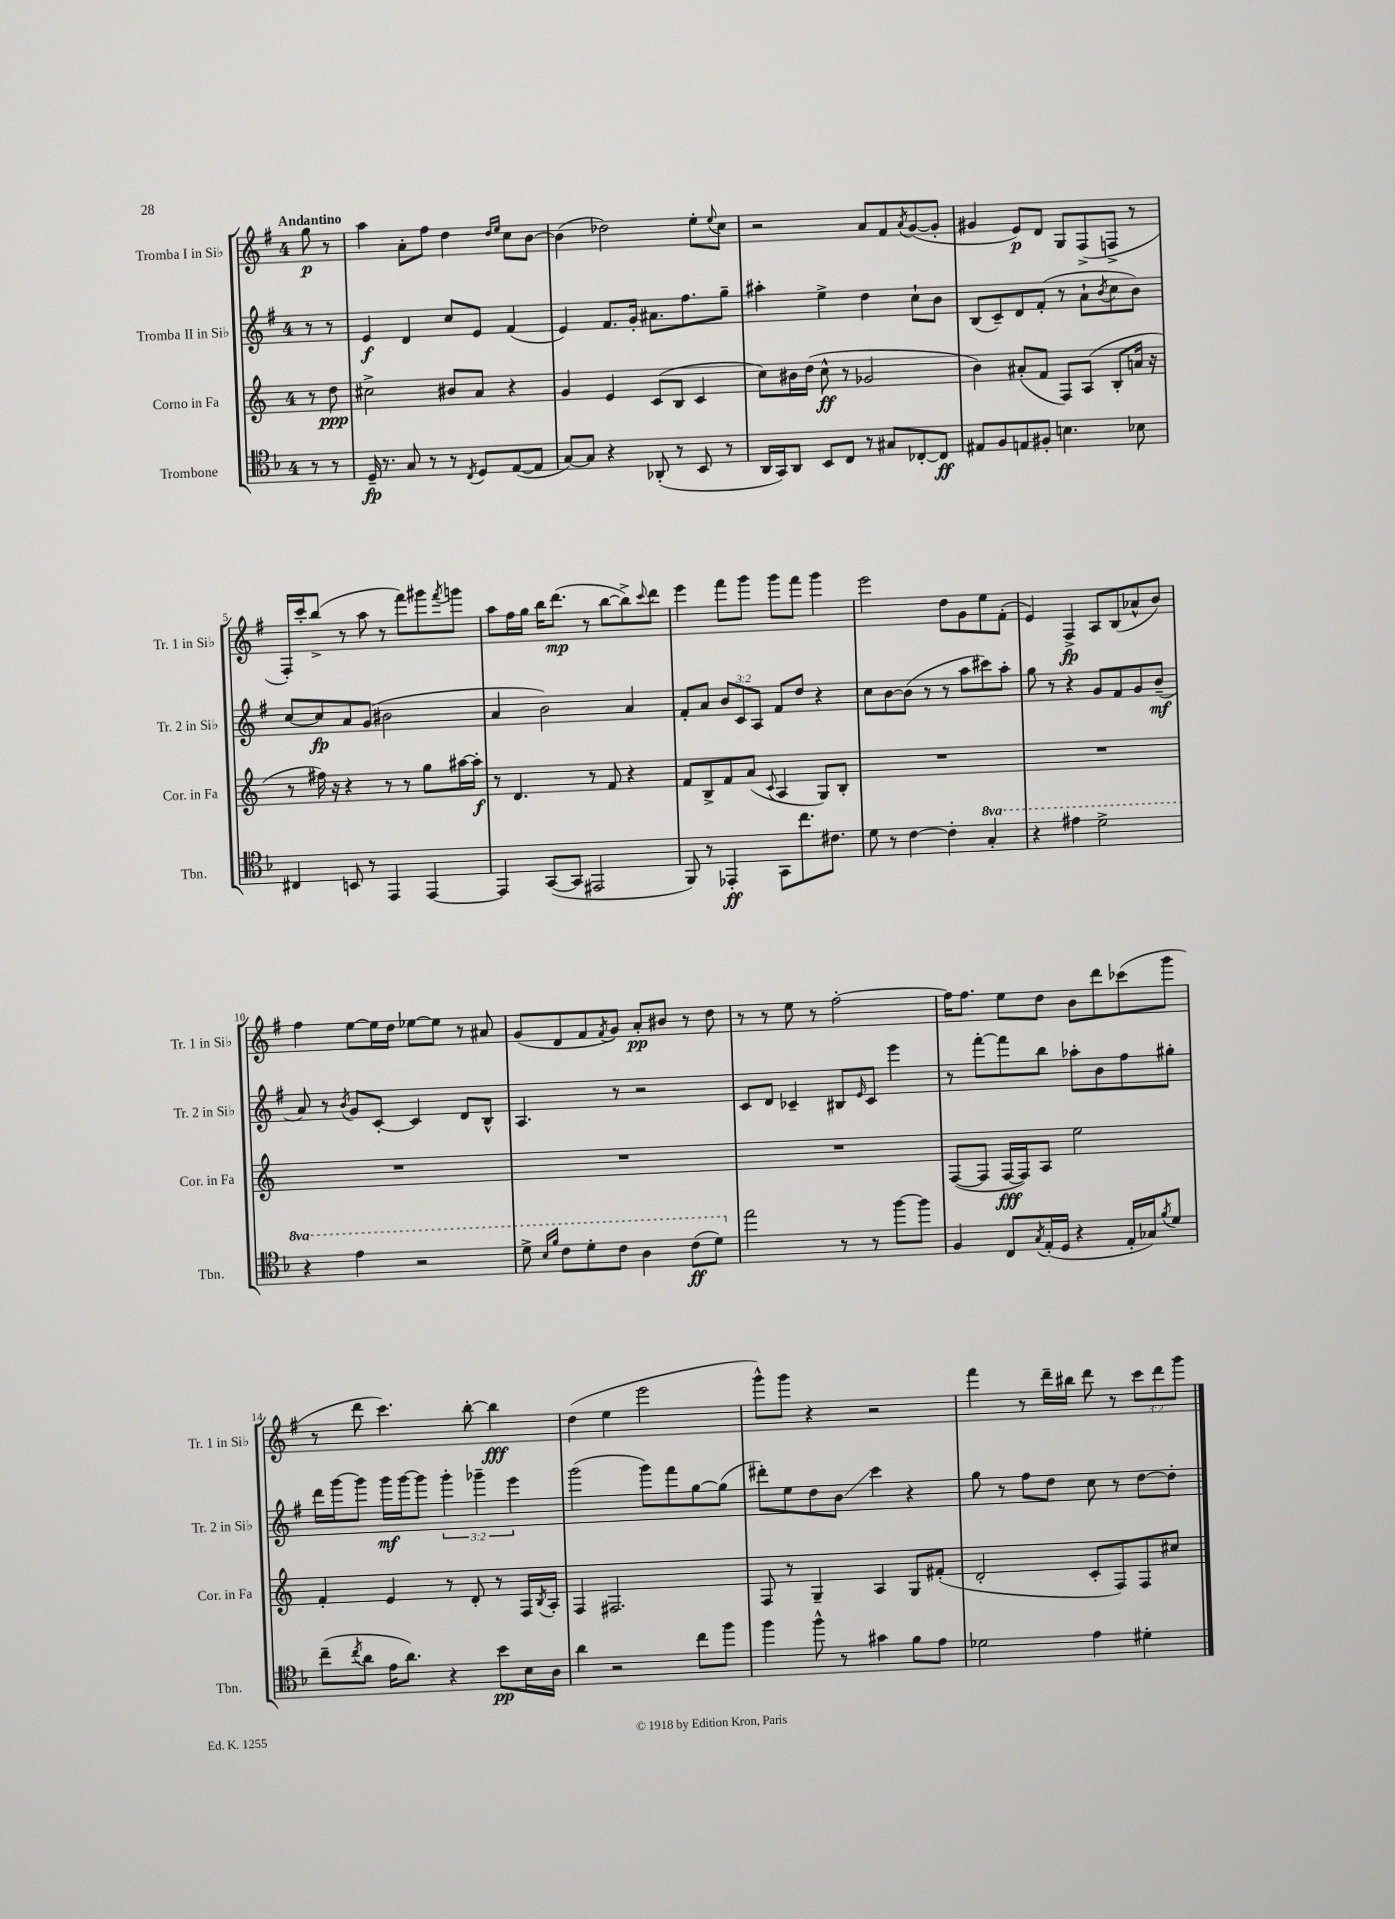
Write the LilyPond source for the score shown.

<<
\new StaffGroup <<
\new Staff = "s0" \with { instrumentName = "Tromba I in Sib" shortInstrumentName = "Tr. 1 in Sib" } {
    \clef treble \key g \major \once \override Staff.TimeSignature.style = #'single-digit \time 4/4 \override Staff.TupletNumber.text = #tuplet-number::calc-fraction-text \partial 4 \tempo "Andantino"
    g''8\p r8 |
    a''4 a'8-. fis''8 d''4 \grace { d''16 e''16 } c''8 b'8~ |
    b'4( des''2) e''8-. \appoggiatura { e''8 } c''8 |
    r2 a'8 fis'8 \acciaccatura { a'8 } g'8~( g'8-. |
    gis'4 e'8\p) d'8 g8 fis8->( f8-> r8 |
    fis16-.) c'''16-. b''8->( r8 a''8 r8 fis'''8) gis'''8 \acciaccatura { fis'''8 } g'''8 |
    a''8 fis''16 g''16 b''16 d'''8.\mp( r8 b''8~ b''8->) \appoggiatura { c'''8 } d'''8 |
    e'''4 fis'''8 g'''8 g'''8 fis'''8 g'''4 |
    e'''2 d''8 g'8 e''8 fis'8-.( |
    e'4) fis4->\fp a8 b8( aes'8-^ b'8) |
    fis''4 e''8~ e''16 d''16 ees''8~ ees''8 r8 ais'8 |
    g'8( d'8 fis'8 \acciaccatura { fis'8 } g'8) a'8-.\pp bis'8 r8 d''8 |
    r8 r8 e''8 r8 fis''2~-. |
    fis''16 fis''8. e''8 d''8 b'8 d'''8 ces'''8( g'''8 |
    r8 d'''8 c'''4.) b''8~-. b''4\fff |
    d''4( e''4 e'''2 |
    g'''8-^) g'''8 r4 r2 |
    fis'''4 r8 d'''16-- bis''16 d'''8 r8 \tuplet 3/2 { c'''8 d'''8 g'''8 } \bar "|." |
}
\new Staff = "s1" \with { instrumentName = "Tromba II in Sib" shortInstrumentName = "Tr. 2 in Sib" } {
    \clef treble \key g \major \once \override Staff.TimeSignature.style = #'single-digit \time 4/4 \override Staff.TupletNumber.text = #tuplet-number::calc-fraction-text \partial 4
    r8 r8 |
    e'4\f d'4 c''8 e'8 fis'4( |
    e'4) fis'8. g'16-. ais'8. fis''8. g''8-- |
    ais''4-. e''4-> d''4 c''8-! b'8 |
    b8( c'8--) d'8 fis'8-.( r8 a'8-! \acciaccatura { b'8 } c''8 b'8) |
    c''8~ c''8\fp a'8 g'8( bis'2 |
    a'4 b'2) a'4 |
    fis'8-. a'8 \tuplet 3/2 { b'8 c'8 a8 } fis'8 d''8 r4 |
    c''8 b'8~ b'8( r8 r8 a''8 cis'''8) a''8-. |
    g''8 r8 r4 g'8 fis'8 g'8 b'8--\mf( |
    a'8) r8 \acciaccatura { b'8 } g'8 c'8~-. c'4 d'8 b8-^ |
    a4. r8 r2 |
    c'8 d'8 ces'4-- bis8 \grace { e'16 } ces'8 e'''4 |
    r8 fis'''8~-. fis'''8 b''8 aes''8-. b'8 fis''8 gis''8-. |
    d'''16 g'''16~ g'''8 g'''16\mf g'''16~ g'''8 \tuplet 3/2 { g'''4-. ges'''4-- e'''4 } |
    g'''2( g'''8) fis'''8 g''8~ g''8( |
    dis'''8-.) e''8 d''8 b'8\glissando c'''4 r4 |
    g''8 r8 fis''8 d''8 c''8 r8 d''8~ d''8-. \bar "|." |
}
\new Staff = "s2" \with { instrumentName = "Corno in Fa" shortInstrumentName = "Cor. in Fa" } {
    \clef treble \key c \major \once \override Staff.TimeSignature.style = #'single-digit \time 4/4 \partial 4
    r8 d''8\ppp |
    cis''2-> bis'8 a'8 r4 |
    g'4 e'4 c'8( b8 c'4 |
    c''8) bis'16 d''16( c''8-^\ff r8 ges'2 |
    b'4) ais'8-.( f'8 f8) a8( b8-. a'16 r16 |
    r8 fis''16) r16 r4 r8 r8 g''8 ais''16~ ais''16-.\f |
    r8 d'4. r8 f'8 r4 |
    f'8 b8-> f'8 a'8( \appoggiatura { c'8 } a4 g8) b8-. |
    R1 |
    R1 |
    R1 |
    R1 |
    R1 |
    f8~( f8 f16~\fff f16) a8 e''2 |
    f'4-. e'4 r8 d'8-. r8 f16 \acciaccatura { b8 } a16-. |
    f4 fis2. |
    f8 r8 g4-- a4 g8 fis'8-.( |
    d'2-. c'8-. f8) f8 cis''8 \bar "|." |
}
\new Staff = "s3" \with { instrumentName = "Trombone" shortInstrumentName = "Tbn." } {
    \clef tenor \key f \major \once \override Staff.TimeSignature.style = #'single-digit \time 4/4 \set Staff.ottavationMarkups = #ottavation-simple-ordinals \partial 4
    r8 r8 |
    d16--\fp r8. g8 r8 r8 \acciaccatura { c8 } d8 e8~( e8 |
    g8~) g8 r4 aes,8-.( r8 bes,8 r8 |
    a,16 g,16) a,8 bes,8 c8 r8 gis8 ces8~-. ces8\ff |
    eis8 f8 e8 fis8-. b4. bes8 |
    cis4 b,8 r8 e,4 e,4~ |
    e,4 g,8~( g,8 eis,2 |
    f,8) r8 ees,4-.\ff g,8 c''8. cis'8. |
    d'8 r8 c'4~ c'4-. \ottava #1 g'4-. |
    r4 eis''4 d''2-> |
    r4 e''4 r2 |
    d''8-> \grace { bes'16 f''16 } c''8 d''8-. c''8 a'4 c''8\ff( d''8) \ottava #0 |
    e''2 r8 r8 f''8~ f''8 |
    f4 c8 \acciaccatura { g8 } e16-.( d16 r4 e16-. ges16) \acciaccatura { f'8 } d'8 |
    c''8--( \acciaccatura { c''8 } a'8 e'16 a'8.) r4 bes'8\pp bes16 a16 |
    a'4 r2 c''8 f''8 |
    f''4 f''8-^ r8 gis'4 f'8 e'8 |
    des'2 e'4 dis'4-. \bar "|." |
}
>>
>>
